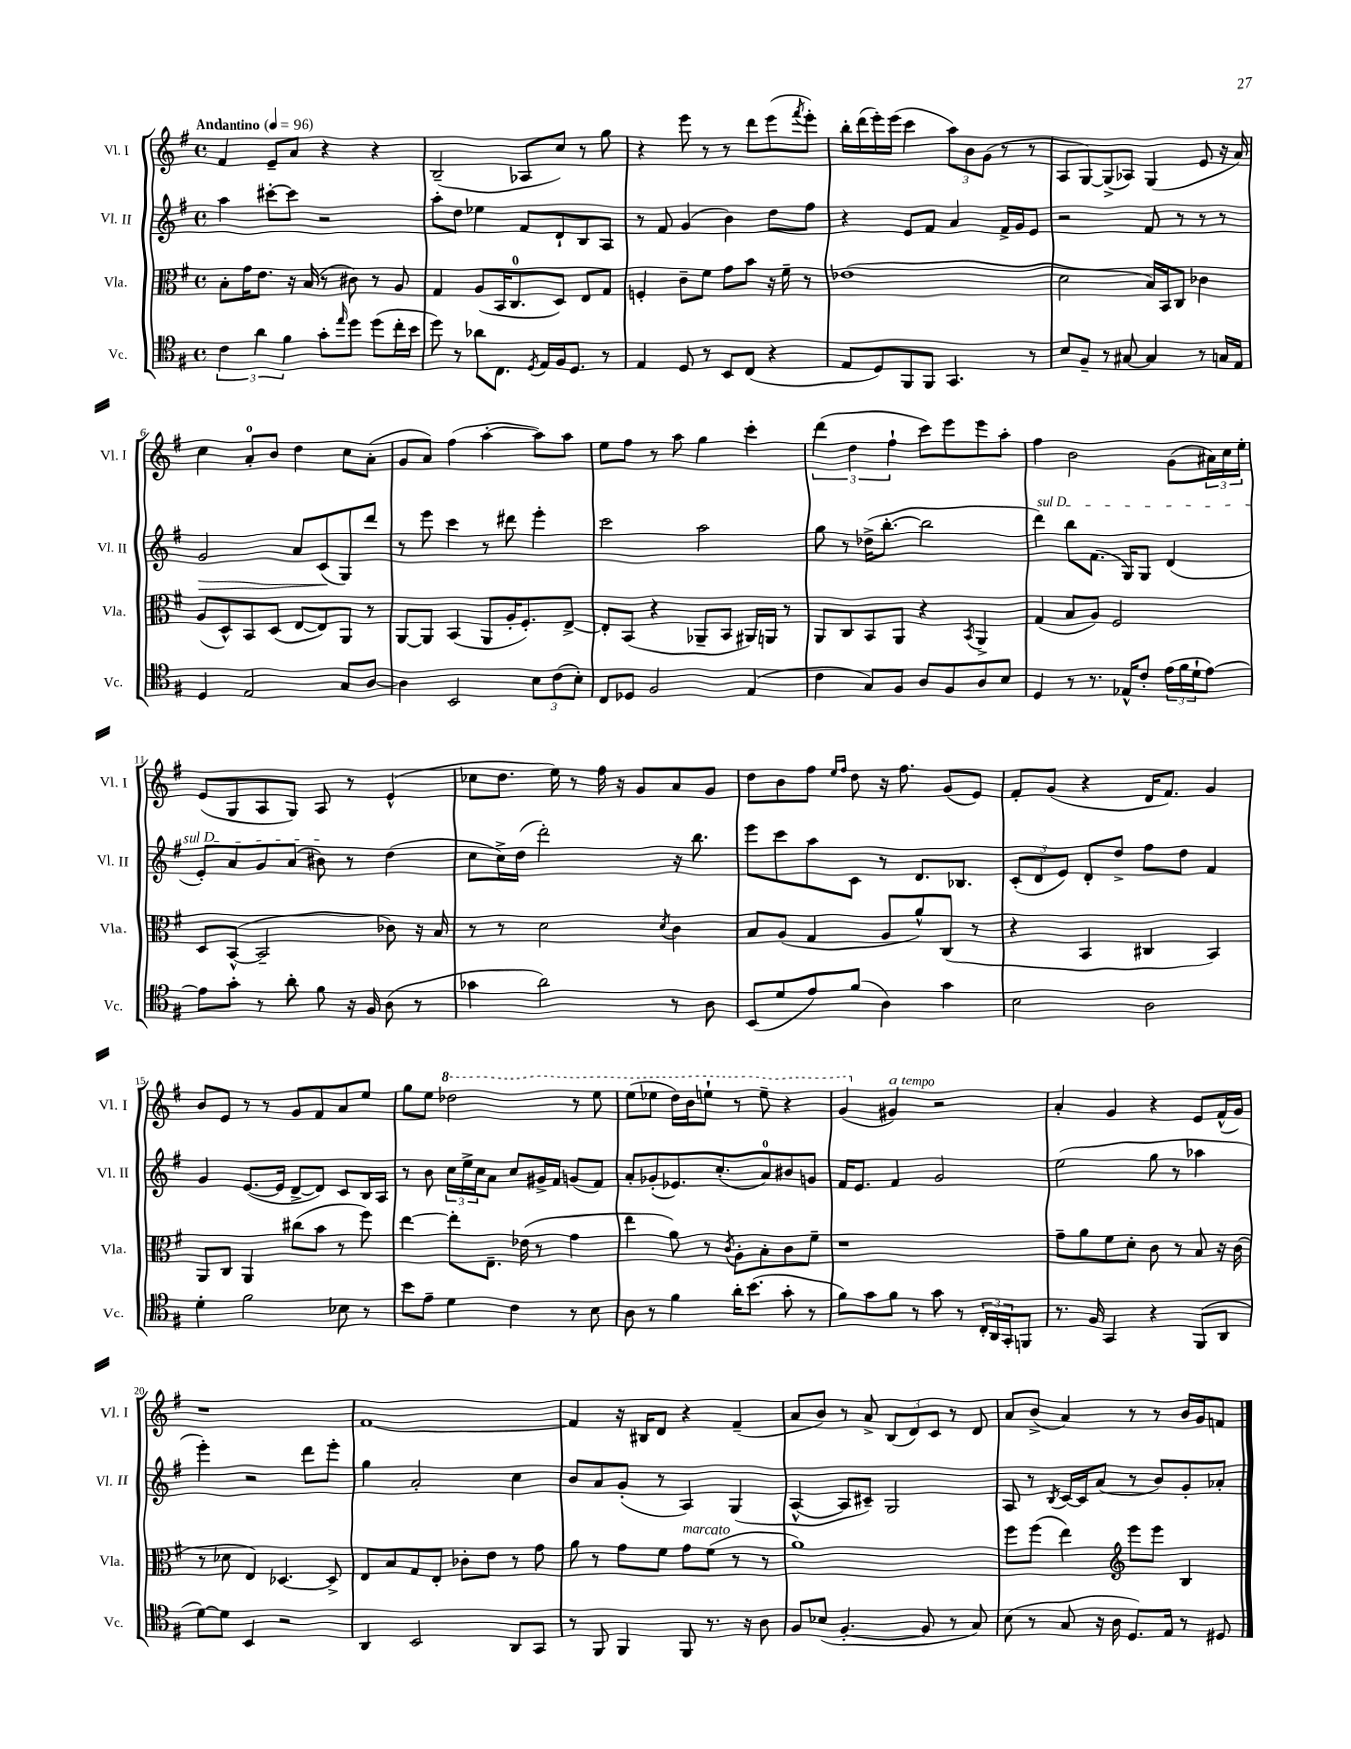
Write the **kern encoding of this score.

**kern	**kern	**kern	**kern
*staff4	*staff3	*staff2	*staff1
*clefC4	*clefC3	*clefG2	*clefG2
*k[f#]	*k[f#]	*k[f#]	*k[f#]
*M4/4	*M4/4	*M4/4	*M4/4
*met(c)	*met(c)	*met(c)	*met(c)
*MM96	*MM96	*MM96	*MM96
6c\	8B'\L	4aa\	4f#/
.	16g\K	.	.
6a\	.	.	.
.	8.e\J	.	.
.	.	[8ccc#'\L	8e~/L
6f#\	.	.	.
.	16r	8ccc#\]J	8a/J
.	(16B/	.	.
8g'\L	8r	2r	4r
16qqee/	.	.	.
8dd\J	8c#\)	.	.
(8dd\L	8r	.	4r
16cc'\L	8A/	.	.
16b\JJ	.	.	.
=	=	=	=
8dd\)	4G/	8aa'\L	(2B~/
8r	.	8dd\J	.
8a-\L	(8A/L	4ee-\	.
8.C\J	16BB/K	.	.
.	8.C/	.	.
.	.	8f#/L	8A-/L
8qD/	.	.	.
16E/LL	.	.	.
16F#/J	8D/J)	8d`/	8cc/J)
8.D/J	.	.	.
.	8E/L	8B/	8r
8r	8G/J	8A/J	8gg\
=	=	=	=
4E/	4F'/	8r	4r
.	.	8f#/	.
8D/	8c~\L	(4g/	8eee\
8r	8f#\J	.	8r
8BB/L	8g\L	4b\)	8r
(8C/J	8b\J	.	8ddd\L
4r	16r	8dd\L	(8eee\
.	16f#~\	.	.
.	.	.	8qfff#/
.	8r	8ff#\J	8eee'\J)
=	=	=	=
8E/L	(1e-	4r	16bb'\LL
.	.	.	(16ddd\
8D/)	.	.	16eee'\)
.	.	.	(16eee\JJ
8FF#/	.	8e/L	4ccc\
8FF#/J	.	8f#/J	.
4.GG/	.	4a/	12aa\L)
.	.	.	12b\
.	.	.	(12g\J
.	.	16f#^/LL	8r
.	.	16g/J	.
8r	.	8e/J	8r
=	=	=	=
8B/L	2d\	2r	8A/L
8F#~/J	.	.	[8G/)
8r	.	.	(8G^/]
[8G#/	.	.	8A-/J)
4G#/]	16B/LL)	8f#/	(4G/
.	16BB/J	.	.
.	8C/J	8r	.
8r	4c-\	8r	8e/
16G/LL	.	8r	16r
16E/JJ	.	.	16a/)
=	=	=	=
4D/	(8A/L	2g/	4cc\
.	8D^^/)	.	.
2E/	8BB/	.	8a'/L
.	(8D/J	.	8b/J
.	[8E/L	8a/L	4dd\
.	8E/])	(8c/	.
8G/L	8AA/J	8G/)	8cc\L
[8A/J	8r	8ddd/J	(8a'\J
=	=	=	=
4A\]	[8AA/L	8r	8g/L
.	8AA/]J	8eee\	8a/J)
2BB/	(4BB/	4ccc\	(4ff#\
.	8AA/L	8r	[4aa'\
.	16A'/K	8ddd#\	.
.	8.F#'/)	.	.
12B\L	.	4eee'\	8aa\]L)
(12c\	.	.	.
.	[8E^/J	.	8aa\J
12B'\J)	.	.	.
=	=	=	=
8C/L	8E'/]L	2ccc\	8ee\L
8D-/J	(8BB/J	.	8ff#\J
2F#/	4r	.	8r
.	.	.	8aa\
.	8AA-~/L	2aa\	4gg\
.	8BB/J	.	.
(4E/	16AA#/LL)	.	4ccc'\
.	16AA/JJ	.	.
.	8r	.	.
=	=	=	=
4c\	8AA/L	8gg\	(6ddd\
.	8C/	8r	.
.	.	.	6dd\
8G/L)	8BB/	(16dd-^\LK	.
.	.	[8.bb'\J	.
.	.	.	6ff#`\
8F#/J	8AA/J	.	.
8A/L	4r	2bb\]	8ccc\L)
8F#/	.	.	8eee\
.	8qBB/	.	.
8A/	4AA^/	.	8eee\
8B/J	.	.	8aa'\J
=	=	=	=
4D/	(4G/	4ddd\)	4ff#\
8r	8B/L	8bb\L	2b\
8.r	8A/J)	(8.f#\J	.
.	2F#/	.	.
16E-^^/LK	.	16G/LK)	.
8c'/J	.	8G/J	.
(24e\LL	.	(4d/	(8g\L
24f#\	.	.	.
24d`\J	.	.	.
[8e\J)	.	.	24a#\L)
.	.	.	24cc\
.	.	.	24ee'\JJ
=	=	=	=
8e\]L	8D/L	8e'/L)	(8e/L
8g'\J	([8BB^^/J	8a/	8G/
8r	2BB~/]	8g/	8A/
8a'\	.	(8a/J	8G/J)
8f#\	.	8b#\)	8A/
16r	.	8r	8r
16F#/	.	.	.
(8A\	8c-\)	(4dd\	(4e^^/
8r	16r	.	.
.	16B/	.	.
=	=	=	=
4g-\	8r	8cc\L	8cc-\L
.	8r	16cc^\L)	8.dd\J
.	.	(16dd\JJ	.
2a\)	2d\	2ddd'\)	.
.	.	.	16ee\)
.	.	.	8r
.	.	.	16ff#\
.	.	.	16r
.	.	.	8g/L
.	8qd/	.	.
8r	4c\	16r	8a/
.	.	8.bb\	.
8A\	.	.	8g/J
=	=	=	=
(8BB/L	8B/L	8eee\L	8dd\L
8d/	(8A/J	8ccc\	8b\
8e/)	4G/	8aa\	8ff#\J
.	.	.	16qqee/LL
.	.	.	16qqff#/JJ
(8f#/J	.	8c\J	8dd\
4A\)	8A/L	8r	16r
.	.	.	8.ff#\
.	8a^^/)	8.d/L	.
4g\	(8C/J	.	(8g/L
.	.	8.B-/J	.
.	8r	.	8e/J)
=	=	=	=
2B\	4r	(12c'/L	8f#'/L
.	.	12d/	.
.	.	.	(8g/J
.	.	12e/J)	.
.	4BB/	8d'/L	4r
.	.	8dd^/J	.
2A\	4C#/	8ff#\L	16d/LK
.	.	.	8.f#/J)
.	.	8dd\J	.
.	4BB/)	4f#/	4g/
=	=	=	=
4d'\	8AA/L	4g/	8b/L
.	8C/J	.	8e/J
2f#\	4AA/	([8.e/L	8r
.	.	.	8r
.	.	16e/]Jk	.
.	(8cc#\L	[8d^/L	8g/L
.	8b\J	8d/]J)	8f#/
8B-\	8r	8c/L	8a/
8r	8ff#\)	16B/L	8ee/J
.	.	16A/JJ	.
=	=	=	=
8b\L	[4ee\	8r	8gg\L
8e~\J	.	8b\	8ee\J
4d\	8ee'\]L	24cc\LL	2ddd-\
.	.	24ee^\	.
.	.	24cc\J	.
.	8.E~\J	8a\J	.
4c\	.	8cc/L	.
.	(16e-\	.	.
.	8r	16g#^/L	.
.	.	16f#/JJ	.
8r	4g\	(8g/L	8r
8B\	.	8f#/J)	8eee\
=	=	=	=
8A\	4ee\	8a'/L	(8eee\L
8r	.	(8g-'/	8eee-\J
4f#\	8a\)	8.e-/)	16ddd\LL)
.	.	.	16bb\J
.	8r	.	8eee`\J
.	.	(8.cc'/	.
.	8qc/	.	.
16a'\LK	8A'\L	.	8r
(8.b\J	.	.	.
.	8B'\	8a/)	8eee~\
8g'\	8c\	8b#/	4r
8r	8f#~\J	8g/J	.
=	=	=	=
8f#\L)	1r	16f#/LK	(4gg/
.	.	8.e/J	.
8g\	.	.	.
8f#\J	.	4f#/	4g#/)
8r	.	.	.
8g\	.	2g/	2r
8r	.	.	.
24C'/LL	.	.	.
24AA/	.	.	.
24GG'/J	.	.	.
8FF/J	.	.	.
=	=	=	=
8.r	8g~\L	(2ee\	4a'/
.	8a\	.	.
16F#/	.	.	.
4GG/	8f#\	.	4g/
.	8d'\J	.	.
4r	8c\	8gg\	4r
.	8r	8r	.
(8FF#/L	8B/	4aa-\	8e/L
8AA/J	16r	.	(16f#^^/L
.	(16c\	.	16g/JJ)
=	=	=	=
[8d\L)	8r	4eee'\)	1r
8d\]J	8d-\	.	.
4BB/	4E/)	2r	.
2r	[4.D-/	.	.
.	.	8ddd\L	.
.	8D-^/]	8eee'\J	.
=	=	=	=
4AA/	8E/L	4gg\	[1f#
.	8B/	.	.
2BB/	8G/	2a'/	.
.	8E'/J	.	.
.	8c-'\L	.	.
.	8e\J	.	.
8AA/L	8r	4cc\	.
8GG/J	8g\	.	.
=	=	=	=
8r	8a\	8b/L	4f#/]
8FF#/	8r	8a/	.
4FF#/	8g\L	(8g'/J	16r
.	.	.	16B#/LK
.	8f#\J	8r	8d/J
8FF#/	8g\L	4A/)	4r
8.r	(8f#\J	.	.
.	8r	(4G/	(4f#~/
16r	.	.	.
8A\	8r	.	.
=	=	=	=
8F#/L	1a)	[4A^^/	8a/L
(8B-/J	.	.	8b/J)
[4.F#'/	.	8A/]L	8r
.	.	8c#~/J)	8a^/
.	.	2G/	(12B/L
.	.	.	12d/)
8F#/]	.	.	.
.	.	.	12c/J
8r	.	.	8r
8G/)	.	.	8d/
=	=	=	=
(8B\	8ff#\L	8A/	8a/L
8r	(8ff#\J	8r	(8b^/J
.	.	8qB/	.
8G/	4ee\)	[16c/LL	4a/)
.	.	16c/]J	.
16r	.	(8a/J	.
16A\	.	.	.
*	*clefG2	*	*
8.D/L)	8eee\L	8r	8r
.	8eee\J	8b/L)	8r
16E/Jk	.	.	.
8r	4B/	8g'/	16b/LL
.	.	.	16g/J
8D#/	.	8a-'/J	8f/J
==	==	==	==
*-	*-	*-	*-
